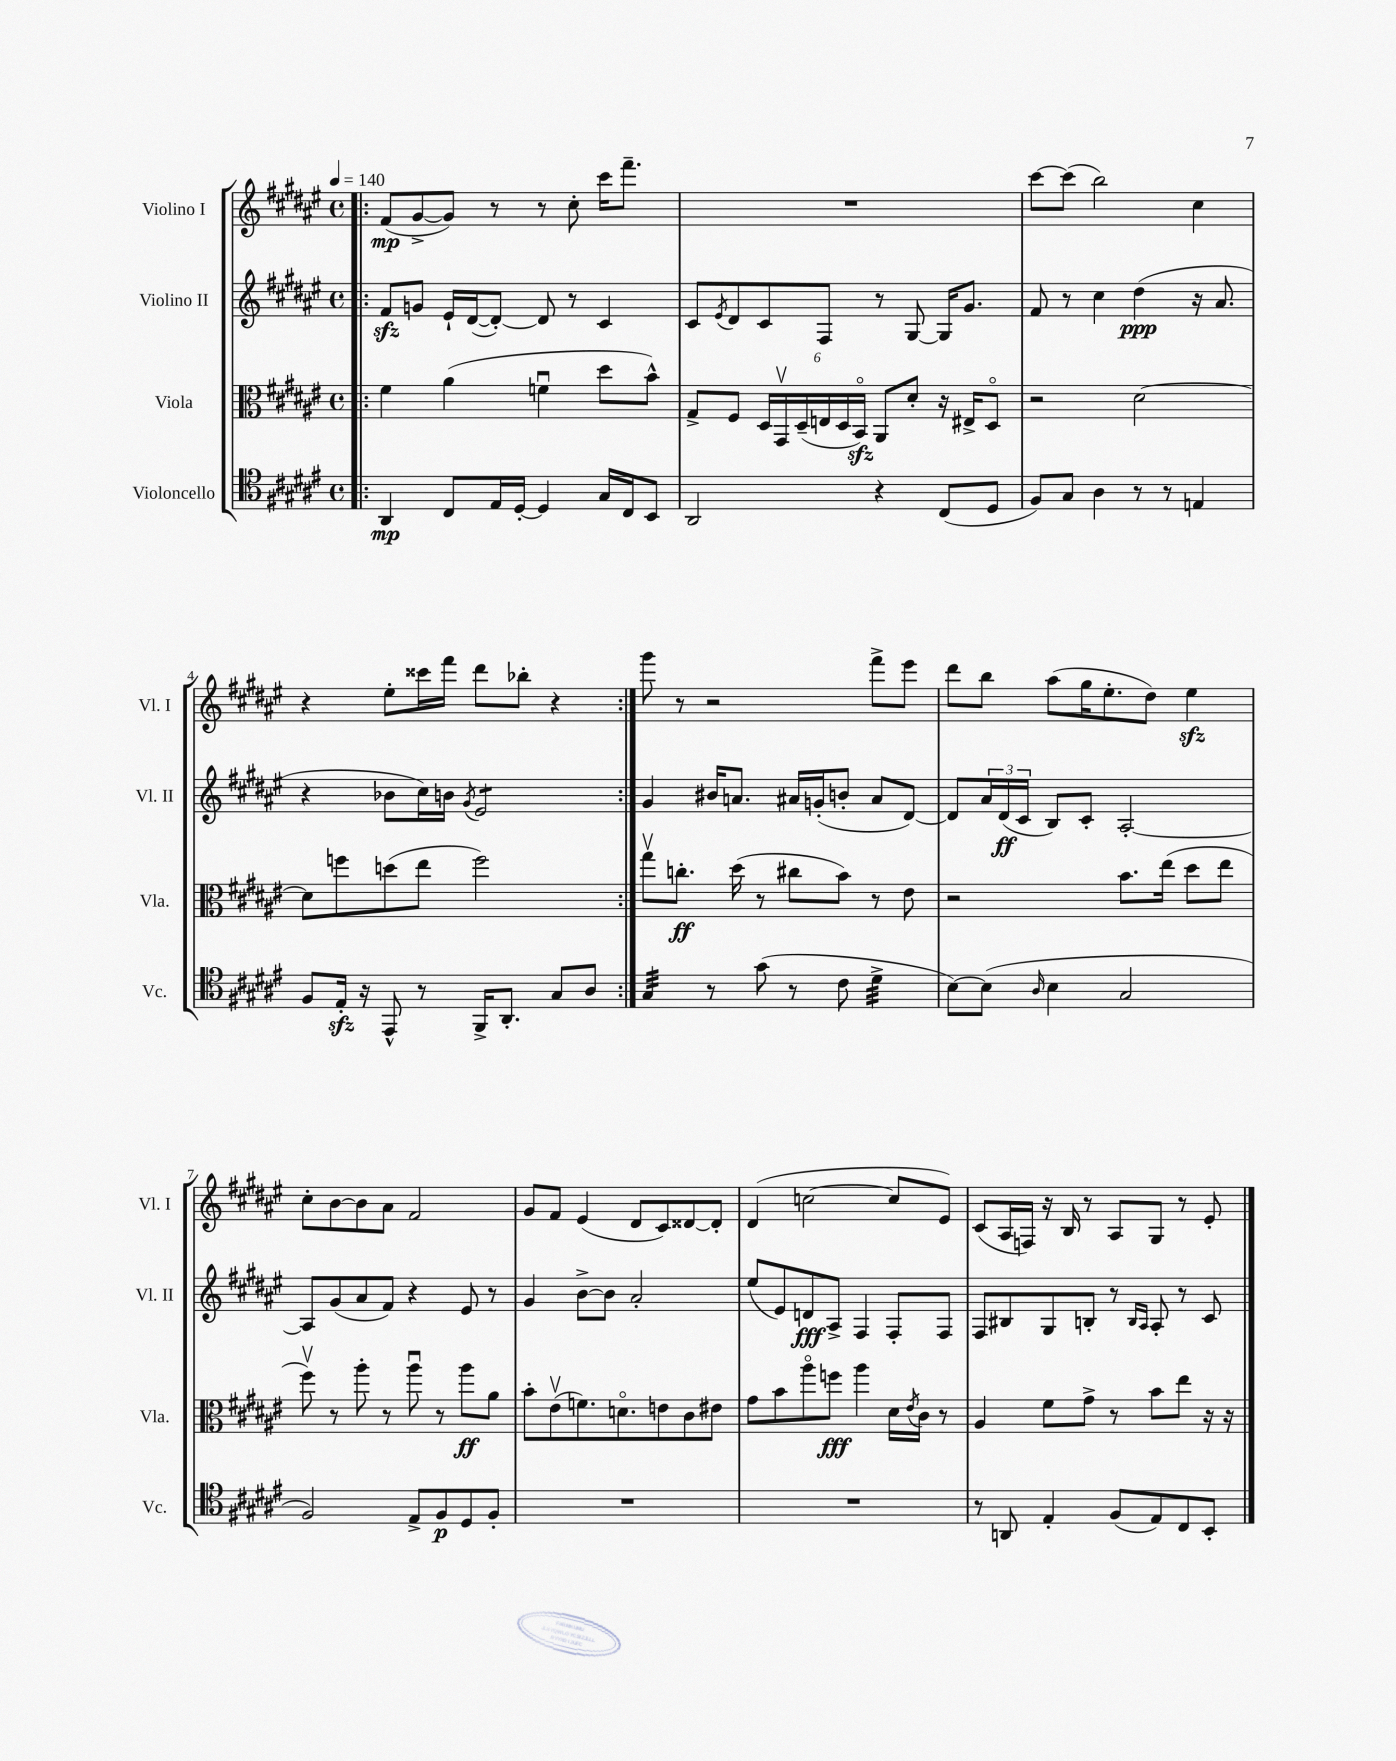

**kern	**kern	**kern	**kern
*staff4	*staff3	*staff2	*staff1
*clefC4	*clefC3	*clefG2	*clefG2
*k[f#c#g#d#a#e#]	*k[f#c#g#d#a#e#]	*k[f#c#g#d#a#e#]	*k[f#c#g#d#a#e#]
*M4/4	*M4/4	*M4/4	*M4/4
*met(c)	*met(c)	*met(c)	*met(c)
*MM140	*MM140	*MM140	*MM140
=!|:	=!|:	=!|:	=!|:
4AA#	4f#	8f#	(8f#
.	.	8g	[8g#^
8C#	(4a#	16e#`	8g#])
.	.	([16d#	.
16E#	.	8d#'_)	8r
[16D#'	.	.	.
4D#]	4fu	8d#]	8r
.	.	8r	8cc#'
16G#	8dd#	4c#	16ccc#
16C#	.	.	8.fff#~
8BB	8b^^)	.	.
=	=	=	=
2AA#	8G#^	8c#	1r
.	.	8qe#	.
.	8F#	8d#	.
.	24D#	8c#	.
.	24GG#v	.	.
.	(24D#~	.	.
.	24E	8F#	.
.	24D#	.	.
.	24BBo)	.	.
4r	8AA#	8r	.
.	8d#'	[8G#	.
(8C#	16r	16G#]	.
.	16E#^	8.g#	.
8D#	8D#o	.	.
=	=	=	=
8F#)	2r	8f#	[8ccc#
8G#	.	8r	(8ccc#]
4A#	.	4cc#	2bb)
8r	[2d#	(4dd#	.
8r	.	.	.
4E	.	16r	4cc#
.	.	8.a#	.
=	=	=	=
8F#	8d#]	4r	4r
16E#'	8ff	.	.
16r	.	.	.
8EE#^^	(8dd	8b-	8ee#'
8r	8ee#	16cc#)	16ccc##
.	.	16b	16fff#
.	.	8qg#	.
16FF#^	2ff)	2e#	8ddd#
8.AA#'	.	.	.
.	.	.	8bb-'
8G#	.	.	4r
8A#	.	.	.
=:|!	=:|!	=:|!	=:|!
4G#	8gg#v	4g#	8ggg#
.	8.cc'	.	8r
8r	.	16b#	2r
.	(16dd#	8.a	.
(8g#	8r	.	.
8r	8cc#	16a#	.
.	.	(16g'	.
8c#	8b)	8b'	.
4d#^	8r	8a#	8fff#^
.	8e#	[8d#)	8eee#
=	=	=	=
[8B)	2r	8d#]	8ddd#
(8B]	.	24a#	8bb
.	.	(24d#	.
.	.	24c#	.
16qqA#	.	.	.
4B	.	8B)	(8aa#
.	.	8c#'	16gg#
.	.	.	8.ee#'
2G#	8.b	[2A#'	.
.	.	.	8dd#)
.	(16ee#	.	.
.	8dd#	.	4ee#
.	8ee#	.	.
=	=	=	=
2F#)	8ff#v)	8A#]	8cc#'
.	8r	(8g#	[8b
.	8aa#'	8a#	8b]
.	8r	8f#)	8a#
8E#^	8aa#u	4r	2f#
8F#	8r	.	.
8D#	8aa#	8e#	.
8F#'	8a#	8r	.
=	=	=	=
1r	8b'	4g#	8g#
.	(8e#v	.	8f#
.	8.f)	[8b^	(4e#
.	.	8b]	.
.	8.do	.	.
.	.	2a#'	8d#
.	8e	.	8c#)
.	8c#	.	[8d##
.	8e#	.	8d##']
=	=	=	=
1r	8g#	(8ee#	(4d#
.	8b	8e#)	.
.	8aa#o	8d	[2cc
.	8ff	8A#^	.
.	4aa#	4F#	.
.	16d#	8F#'	8cc]
.	8qe#	.	.
.	16c#	.	.
.	8r	8F#	8e#)
=	=	=	=
8r	4A#	8F#	(8c#
8AA	.	8B#	16A#
.	.	.	16F)
4E#'	8f#	8G#	16r
.	.	.	16B
.	8g#^	8B'	8r
(8F#	8r	8r	8A#
.	.	16qqB	.
.	.	16qqA#	.
8E#)	8b	8A#'	8G#
8C#	8ee#	8r	8r
8BB'	16r	8c#	8e#'
.	16r	.	.
==	==	==	==
*-	*-	*-	*-
